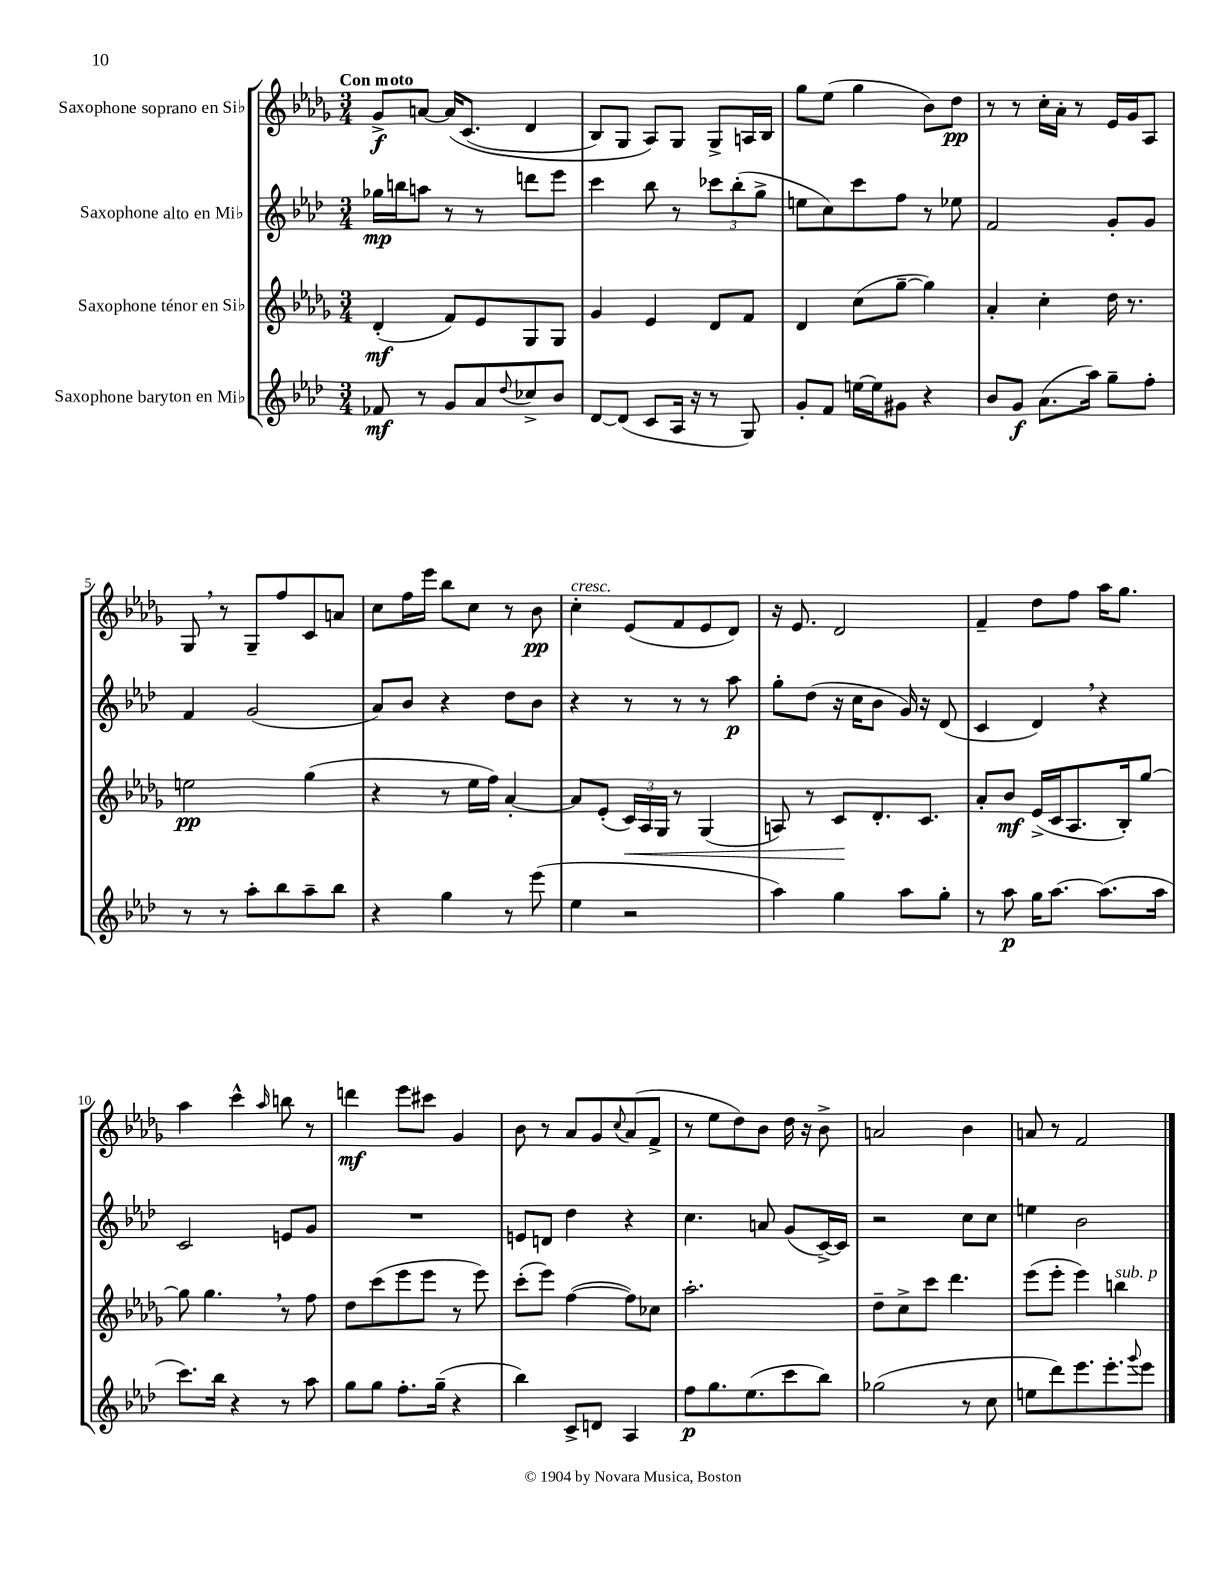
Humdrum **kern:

**kern	**dynam	**kern	**dynam	**kern	**dynam	**kern	**dynam
*part4	*part4	*part3	*part3	*part2	*part2	*part1	*part1
*staff4	*staff4	*staff3	*staff3	*staff2	*staff2	*staff1	*staff1
*I"Saxophone baryton en Mi♭	*	*I"Saxophone ténor en Si♭	*	*I"Saxophone alto en Mi♭	*	*I"Saxophone soprano en Si♭	*
*clefG2	*	*clefG2	*	*clefG2	*	*clefG2	*
*k[b-e-a-d-]	*	*k[b-e-a-d-g-]	*	*k[b-e-a-d-]	*	*k[b-e-a-d-g-]	*
*M3/4	*	*M3/4	*	*M3/4	*	*M3/4	*
=1	=1	=1	=1	=1	=1	=1	=1
!	!	!	!	!	!	!LO:TX:a:B:t=Con moto	!
8f-X/	mf	(4d-'/	mf	16gg-X\LL	mp	8g-^/L	f
.	.	.	.	16bbn\J	.	.	.
8r	.	.	.	8aan\J	.	[8an/J	.
8g/L	.	8f/L)	.	8r	.	(16a/KL]	.
.	.	.	.	.	.	(8.c/J	.
8a-/	.	8e-/	.	8r	.	.	.
8qqdd-/	.	.	.	.	.	.	.
8cc-X^/	.	8G-/	.	8dddn\L	.	4d-/	.
8b-/J	.	8G-/J	.	8eee-\J	.	.	.
=2	=2	=2	=2	=2	=2	=2	=2
[8d-/L	.	4g-/	.	4ccc\	.	8B-/L)	.
(8d-/J]	.	.	.	.	.	8G-/J	.
8c/L	.	4e-/	.	8bb-\	.	8A-/L)	.
16A-/Jk	.	.	.	8r	.	8G-/J	.
16r	.	.	.	.	.	.	.
8r	.	8d-/L	.	12ccc-X\L	.	8G-^/L	.
.	.	.	.	(12bb-'\	.	.	.
8G/)	.	8f/J	.	.	.	16An/L	.
.	.	.	.	12gg^\J	.	.	.
.	.	.	.	.	.	16B-/JJ	.
=3	=3	=3	=3	=3	=3	=3	=3
8g'/L	.	4d-/	.	8een\L	.	8gg-\L	.
8f/J	.	.	.	8cc\)	.	(8ee-\J	.
[16een\LL	.	(8cc\L	.	8ccc\	.	4gg-\	.
16ee\J]	.	.	.	.	.	.	.
8g#X\J	.	[8gg-~\J	.	8ff\J	.	.	.
4r	.	4gg-\])	.	8r	.	8b-\L)	.
.	.	.	.	8ee-X\	.	8dd-\J	pp
=4	=4	=4	=4	=4	=4	=4	=4
8b-/L	.	4a-'/	.	2f/	.	8r	.
8g/J	f	.	.	.	.	8r	.
(8.a-\L	.	4cc'\	.	.	.	16cc'\LL	.
.	.	.	.	.	.	16a-'\JJ	.
.	.	.	.	.	.	8r	.
16aa-\Jk)	.	.	.	.	.	.	.
8gg~\L	.	16dd-\	.	8g'/L	.	16e-/LL	.
.	.	8.r	.	.	.	16g-/J	.
8ff'\J	.	.	.	8g/J	.	8A-/J	.
!!LO:LB:g=z
=5	=5	=5	=5	=5	=5	=5	=5
8r	.	2een\	pp	4f/	.	8G-,/	.
8r	.	.	.	.	.	8r	.
8aa-'\L	.	.	.	(2g/	.	8G-~/L	.
8bb-\	.	.	.	.	.	8ff/	.
8aa-~\	.	(4gg-\	.	.	.	8c/	.
8bb-\J	.	.	.	.	.	8an/J	.
=6	=6	=6	=6	=6	=6	=6	=6
4r	.	4r	.	8a-/L)	.	8cc\L	.
.	.	.	.	8b-/J	.	16ff\L	.
.	.	.	.	.	.	16eee-\JJ	.
4gg\	.	8r	.	4r	.	8bb-\L	.
.	.	16ee-\LL	.	.	.	8cc\J	.
.	.	16ff\JJ)	.	.	.	.	.
8r	.	[4a-'/	.	8dd-\L	.	8r	.
(8eee-\	.	.	.	8b-\J	.	8b-\	pp
=7	=7	=7	=7	=7	=7	=7	=7
!	!	!	!	!	!	!LO:TX:a:i:t=cresc.	!
4ee-\	.	8a-/L]	.	4r	.	4cc'\	.
.	.	(8e-'/J	.	.	.	.	.
!	!	!	!LO:HP:b	!	!	!	!
2r	.	24c/LL)	<	8r	.	(8e-/L	.
.	.	24A-/	.	.	.	.	.
.	.	24G-/JJ	.	.	.	.	.
.	.	8r	.	8r	.	8f/	.
.	.	(4G-/	.	8r	.	8e-/	.
.	.	.	.	8aa-\	p	8d-/J)	.
=8	=8	=8	=8	=8	=8	=8	=8
4aa-\)	.	8An/)	.	8gg'\L	.	16r	.
.	.	.	.	.	.	8.e-/	.
.	.	8r	.	(8dd-\J	.	.	.
4gg\	.	8c/L	.	16r	.	2d-/	.
.	.	.	.	16cc\KL	.	.	.
.	.	8.d-'/	[	8b-\J	.	.	.
8aa-\L	.	.	.	16g/)	.	.	.
.	.	8.c/J	.	16r	.	.	.
8gg'\J	.	.	.	(8d-/	.	.	.
=9	=9	=9	=9	=9	=9	=9	=9
8r	.	8a-'/L	.	4c/	.	4f~/	.
8aa-\	p	8b-/J	mf	.	.	.	.
16gg\KL	.	(16e-^/LL	.	4d-,/)	.	8dd-\L	.
[8.aa-\J	.	16c/J	.	.	.	.	.
.	.	8.A-/	.	.	.	8ff\J	.
(8.aa-\L]	.	.	.	4r	.	16aa-\KL	.
.	.	16B-'/k)	.	.	.	8.gg-\J	.
.	.	[8gg-/J	.	.	.	.	.
16aa-\Jk	.	.	.	.	.	.	.
!!LO:LB:g=z
=10	=10	=10	=10	=10	=10	=10	=10
8.ccc\L)	.	8gg-\]	.	2c/	.	4aa-\	.
.	.	4.gg-,\	.	.	.	.	.
16bb-\Jk	.	.	.	.	.	.	.
4r	.	.	.	.	.	4ccc^^\	.
.	.	.	.	.	.	16qqaa-/	.
8r	.	8r	.	8en/L	.	8bbn\	.
8aa-\	.	8ff\	.	8g/J	.	8r	.
=11	=11	=11	=11	=11	=11	=11	=11
8gg\L	.	8dd-\L	.	2.r	.	4dddn\	mf
8gg\J	.	(8ccc\	.	.	.	.	.
8.ff'\L	.	8eee-\	.	.	.	8eee-\L	.
.	.	8eee-\J	.	.	.	8ccc#X\J	.
(16gg~\Jk	.	.	.	.	.	.	.
4r	.	8r	.	.	.	4g-/	.
.	.	8eee-\)	.	.	.	.	.
=12	=12	=12	=12	=12	=12	=12	=12
4bb-\)	.	(8ccc'\L	.	8en/L	.	8b-\	.
.	.	8eee-\J)	.	8dn/J	.	8r	.
8c^/L	.	([4ff\	.	4dd-\	.	8a-/L	.
8dn/J	.	.	.	.	.	8g-/	.
.	.	.	.	.	.	8qqcc/	.
4A-/	.	8ff\L])	.	4r	.	(8a-/	.
.	.	8cc-X\J	.	.	.	8f^/J	.
=13	=13	=13	=13	=13	=13	=13	=13
8ff\L	p	2.aa-'\	.	4.cc\	.	8r	.
8.gg\	.	.	.	.	.	8ee-\L	.
.	.	.	.	.	.	8dd-\)	.
(8.ee-\	.	.	.	.	.	.	.
.	.	.	.	8an/	.	8b-\J	.
8ccc\	.	.	.	(8g/L	.	16dd-\	.
.	.	.	.	.	.	16r	.
8bb-\J)	.	.	.	[16c^/L)	.	8b-^\	.
.	.	.	.	16c/JJ]	.	.	.
=14	=14	=14	=14	=14	=14	=14	=14
(2gg-X\	.	8dd-~\L	.	2r	.	2an/	.
.	.	8cc^\	.	.	.	.	.
.	.	8ccc\J	.	.	.	.	.
.	.	4.ddd-\	.	.	.	.	.
8r	.	.	.	8cc\L	.	4b-\	.
8cc\	.	.	.	8cc\J	.	.	.
=15	=15	=15	=15	=15	=15	=15	=15
8een\L	.	(8eee-\L	.	4een\	.	8an/	.
8ddd-\)	.	8eee-'\J	.	.	.	8r	.
8.eee-\	.	4eee-\)	.	2b-\	.	2f/	.
8.eee-'\	.	.	.	.	.	.	.
!	!	!LO:TX:a:i:t=sub. p	!	!	!	!	!
.	.	4bbn\	.	.	.	.	.
8qqggg/	.	.	.	.	.	.	.
8eee-\J	.	.	.	.	.	.	.
==	==	==	==	==	==	==	==
*-	*-	*-	*-	*-	*-	*-	*-
